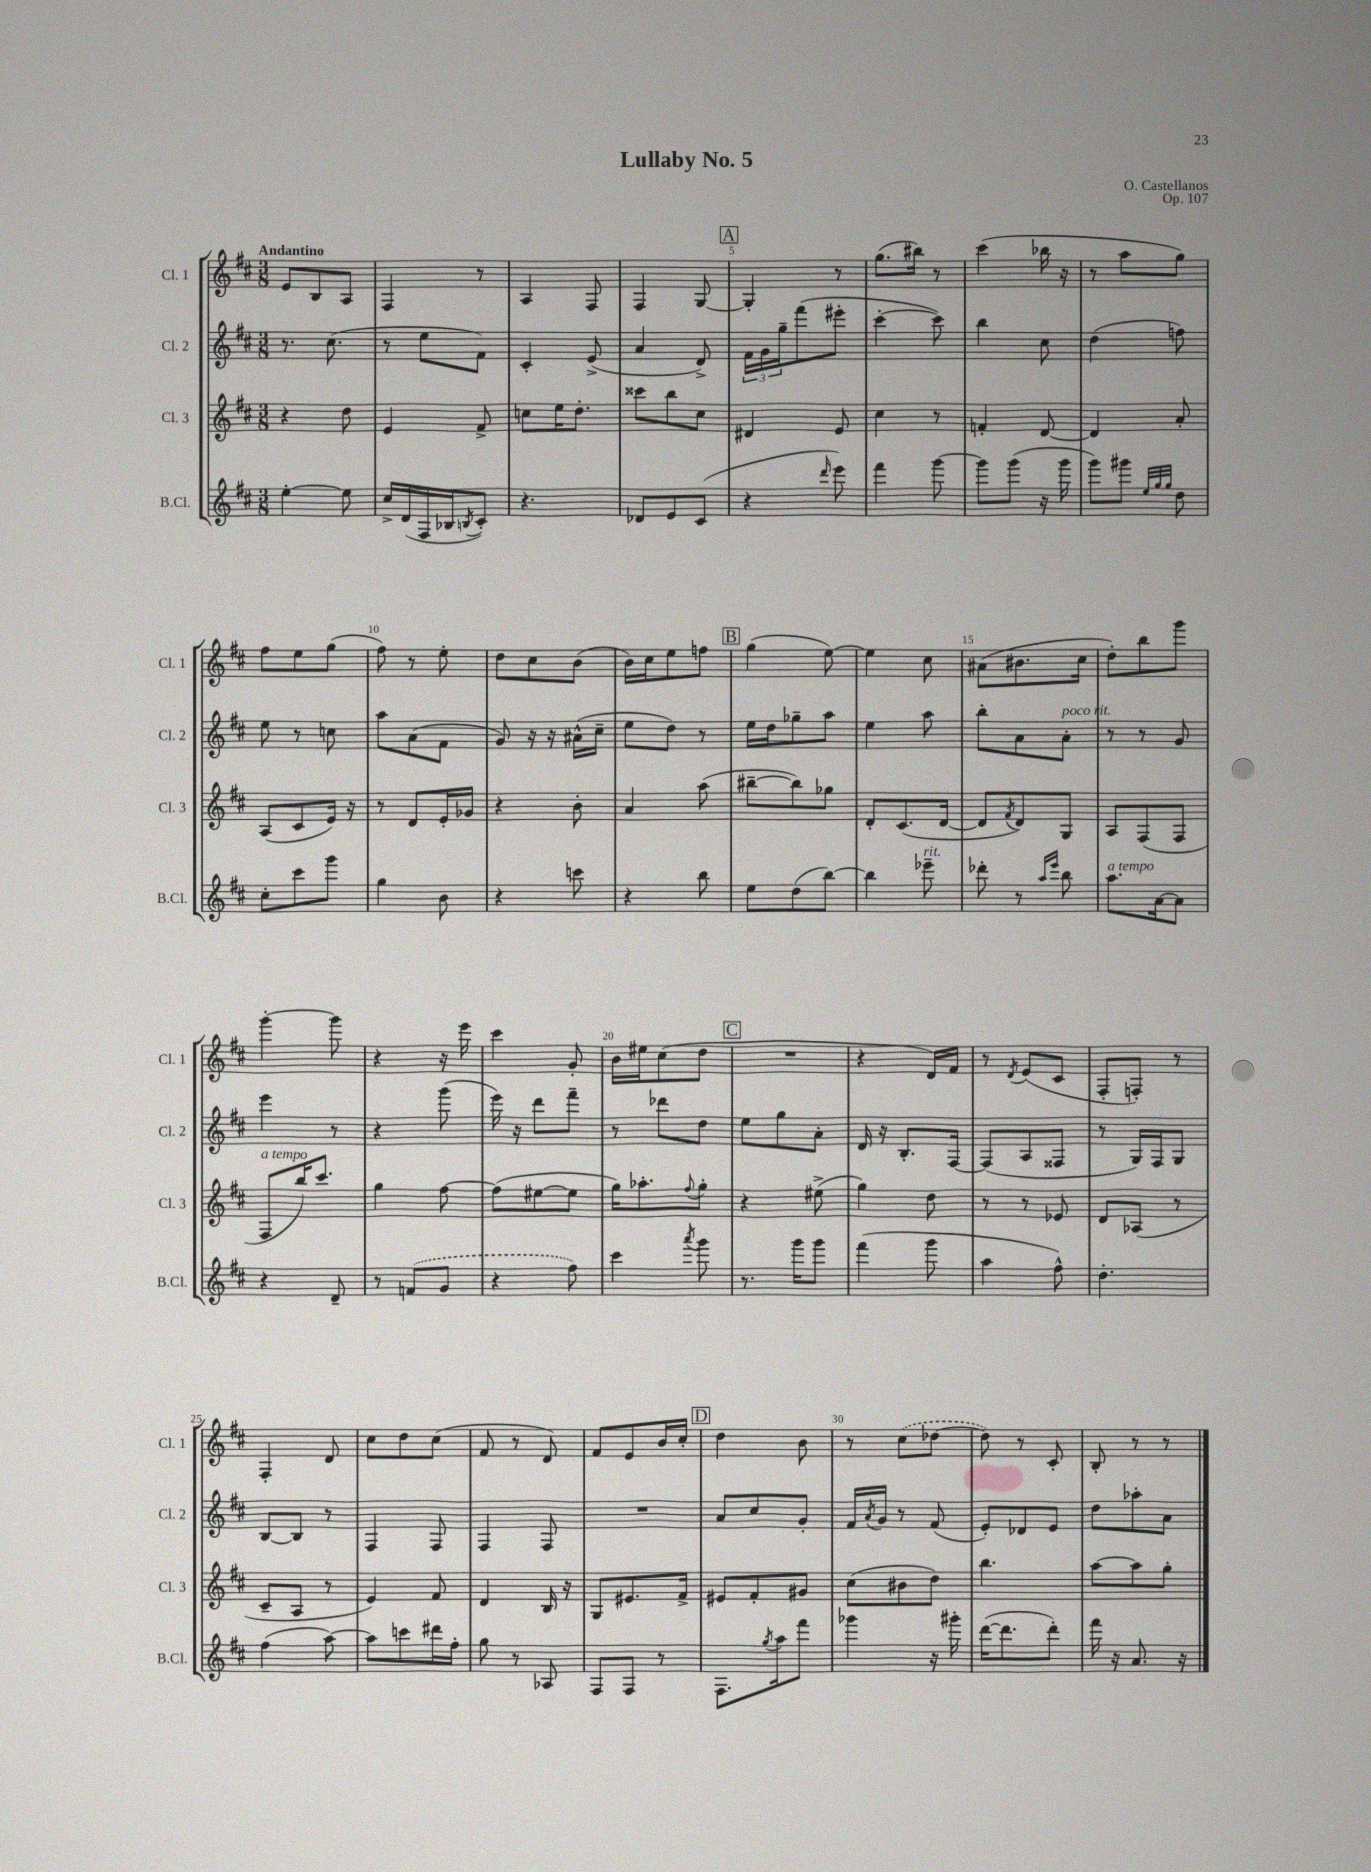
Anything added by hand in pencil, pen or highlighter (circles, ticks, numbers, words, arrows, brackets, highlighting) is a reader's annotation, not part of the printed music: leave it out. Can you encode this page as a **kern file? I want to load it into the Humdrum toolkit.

**kern	**kern	**kern	**kern
*part4	*part3	*part2	*part1
*staff4	*staff3	*staff2	*staff1
*I"B.Cl.	*I"Cl. 3	*I"Cl. 2	*I"Cl. 1
*I'B.Cl.	*I'Cl. 3	*I'Cl. 2	*I'Cl. 1
*clefG2	*clefG2	*clefG2	*clefG2
*k[f#c#]	*k[f#c#]	*k[f#c#]	*k[f#c#]
*M3/8	*M3/8	*M3/8	*M3/8
=1	=1	=1	=1
!	!	!	!LO:TX:a:B:t=Andantino
[4ee'\	4r	8.r	8e/L
.	.	.	8B/
.	.	(8.cc#\	.
8ee\]	8dd\	.	8A/J
=2	=2	=2	=2
16cc#^/LL	4e/	8r	4F#/
(16d/	.	.	.
16F#/	.	8ee\L	.
16B-X/J	.	.	.
8qBn/	.	.	.
8c#'/J)	8f#^/	8f#\J)	8r
=3	=3	=3	=3
4.r	8ccn\L	4c#'/	4A/
.	16ee\K	.	.
.	8.dd'\J	.	.
.	.	(8e^/	8F#/
=4	=4	=4	=4
8d-X/L	8ccc##X\L	4a/	4F#/
8e/	8bb\	.	.
(8c#/J	8cc#\J	8d^/)	[8G/
!!LO:REH:place=s1:t=A
=5	=5	=5	=5
4r	4d#X/	24f#\LL	4G'/]
.	.	24g\	.
.	.	24gg~\J	.
.	.	(8fff#\	.
16qqddd/	.	.	.
8eee\)	8e/	8eee#X'\J	8r
=6	=6	=6	=6
4fff#\	4cc#\	[4ccc#'\	(8.gg\L
.	.	.	16bb#X\Jk)
[8ggg\	8r	8ccc#\])	8r
=7	=7	=7	=7
8ggg\L]	4fn'/	4bb\	(4ccc#\
(8ggg\J	.	.	.
16r	[8d/	8cc#\	16bb-X\
16ggg\	.	.	16r
=8	=8	=8	=8
8ggg\L)	4d/]	(4dd\	8r
8ggg#X\J	.	.	8aa\L
32qqee/LLL	.	.	.
32qqgg/	.	.	.
32qqgg/JJJ	.	.	.
8dd\	8a'/	8ffn\)	8gg\J)
!!LO:LB:g=z
=9	=9	=9	=9
8cc#'\L	(8A/L	8ee\	8ff#\L
8ccc#\	8c#/	8r	8ee\
8ggg\J	16e/Jk)	8ccn\	(8gg\J
.	16r	.	.
=10	=10	=10	=10
4gg\	8r	8aa\L	8ff#\)
.	8d/L	(8a\	8r
8b\	16e'/L	8f#\J	8ee'\
.	16g-X/JJ	.	.
=11	=11	=11	=11
4r	4r	8g/)	8dd\L
.	.	16r	8cc#\
.	.	16r	.
8cccn\	8b'\	(16a#X^^\LL	(8b\J
.	.	16cc#~\JJ	.
=12	=12	=12	=12
4r	4a/	8ee\L	16b\LL)
.	.	.	16cc#\J
.	.	8dd\J)	8ee\
8bb\	(8aa\	8r	8ffn\J
!!LO:REH:place=s1:t=B
=13	=13	=13	=13
8ee\L	[8bb#X~\L	16ee\LL	(4gg\
.	.	16dd\J	.
(8dd\	8bb#\])	8gg-X~\	.
[8bb\J)	8gg-X\J	8aa\J	[8ee\)
=14	=14	=14	=14
4bb\]	8d'/L	4ee\	4ee\]
.	(8.c#/	.	.
!LO:TX:a:i:t=rit.	!	!	!
8eee-X~\	.	8aa\	8cc#\
.	[16d/Jk	.	.
=15	=15	=15	=15
8ddd-X'\	8d/L]	8bb'\L	(8a#X\L
.	8qf#/	.	.
8r	8d/)	8a\	8.b#X\
16qqaa/LL	.	.	.
16qqeee/JJ	.	.	.
!	!	!LO:TX:a:i:t=poco rit.	!
8bb\	8G/J	8a'\J	.
.	.	.	16cc#\Jk
=16	=16	=16	=16
!LO:TX:a:i:t=a tempo	!	!	!
8.aa\L	8A/L	8r	8dd'\L)
.	(8F#/	8r	8bb\
[16a\k	.	.	.
8a\J]	8F#/J	8g/	8ggg\J
!!LO:LB:g=z
=17	=17	=17	=17
!	!LO:TX:a:i:t=a tempo	!	!
4r	8F#/L	4eee\	[4ggg'\
.	16bb/K)	.	.
.	8.ccc#/J	.	.
8d~/	.	8r	8ggg\]
=18	=18	=18	=18
8r	4gg\	4r	4r
(8fn/L	.	.	.
8g/J	[8ff#\	(8ggg\	16r
.	.	.	16eee\
=19	=19	=19	=19
4r	(8ff#\L]	16eee\)	4ccc#\
.	.	16r	.
.	[8ee#X\	8ddd\L	.
8ff#\)	8ee#\J]	8fff#~\J	8g'/
=20	=20	=20	=20
4ccc#\	16gg\KL)	8r	16b\LL
.	8.aa-X'\	.	16ee#X\J
.	.	8ddd-X\L	(8cc#\
8qaaa/	8qqff#/	.	.
8ggg\	8gg'\J	8dd\J	8dd\J
!!LO:REH:place=s1:t=C
=21	=21	=21	=21
8.r	4r	8ee\L	4.r
.	.	8gg\	.
16ggg\KL	.	.	.
8ggg\J	(8ee#X^\	8a'\J	.
=22	=22	=22	=22
(4fff#\	4gg\)	16d/	4r
.	.	16r	.
.	.	8.B'/L	.
8ggg\	8dd\	.	16d/LL)
.	.	[16F#/Jk	16f#/JJ
=23	=23	=23	=23
4aa\	8r	(8F#/L]	8r
.	.	.	8qd/
.	8r	8A/	(8e/L
8ff#^^\)	8e-X/	8F##X/J	8c#/J
=24	=24	=24	=24
4.dd'\	8d/L	8r	8F#'/L
.	(8A-X/J	16G/LL)	8Fn'/J)
.	.	16F#/J	.
.	8r	8G/J	8r
!!LO:LB:g=z
=25	=25	=25	=25
(4ff#\	8c#~/L	[8B/L	4F#'/
.	8A/J	8B/J]	.
[8aa\)	8r	8r	8d/
=26	=26	=26	=26
8aa\L]	4e/)	4F#/	8cc#\L
8cccn\	.	.	8dd\
16ddd#X\L	8f#/	8F#/	(8cc#\J
16ff#'\JJ	.	.	.
=27	=27	=27	=27
8gg\	4d/	4F#/	8f#/
8r	.	.	8r
8A-X/	16B/	8F#/	8d/)
.	16r	.	.
=28	=28	=28	=28
8F#/L	8G/L	4.r	8f#/L
8F#/J	8.e#X/	.	8e/
8r	.	.	16b/L
.	16f#^/Jk	.	16cc#'/JJ
!!LO:REH:place=s1:t=D
=29	=29	=29	=29
8.F#\L	8e#X/L	8a/L	4dd\
.	8f#'/	8cc#/	.
8qgg/	.	.	.
16aa\k	.	.	.
8fff#\J	8g#X/J	8g'/J	8b\
=30	=30	=30	=30
4ggg-X\	(8cc#\L	16f#/LL	8r
.	.	8qa/	.
.	.	16g/JJ	.
.	8b#X\	8r	(8cc#\L
16r	8dd\J)	(8f#/	[8dd-X\J
16ggg#X'\	.	.	.
=31	=31	=31	=31
([16ddd\KL	4.bb\	8e'/L)	8dd-\])
8.ddd\]	.	.	.
.	.	8d-X/	8r
8ddd'\J)	.	8e/J	8c#'/
=32	=32	=32	=32
16fff#\	[8aa\L	8dd\L	8B'/
16r	.	.	.
8.a/	8aa\]	8aa-X'\	8r
.	8gg'\J	8a\J	8r
16r	.	.	.
==	==	==	==
*-	*-	*-	*-
